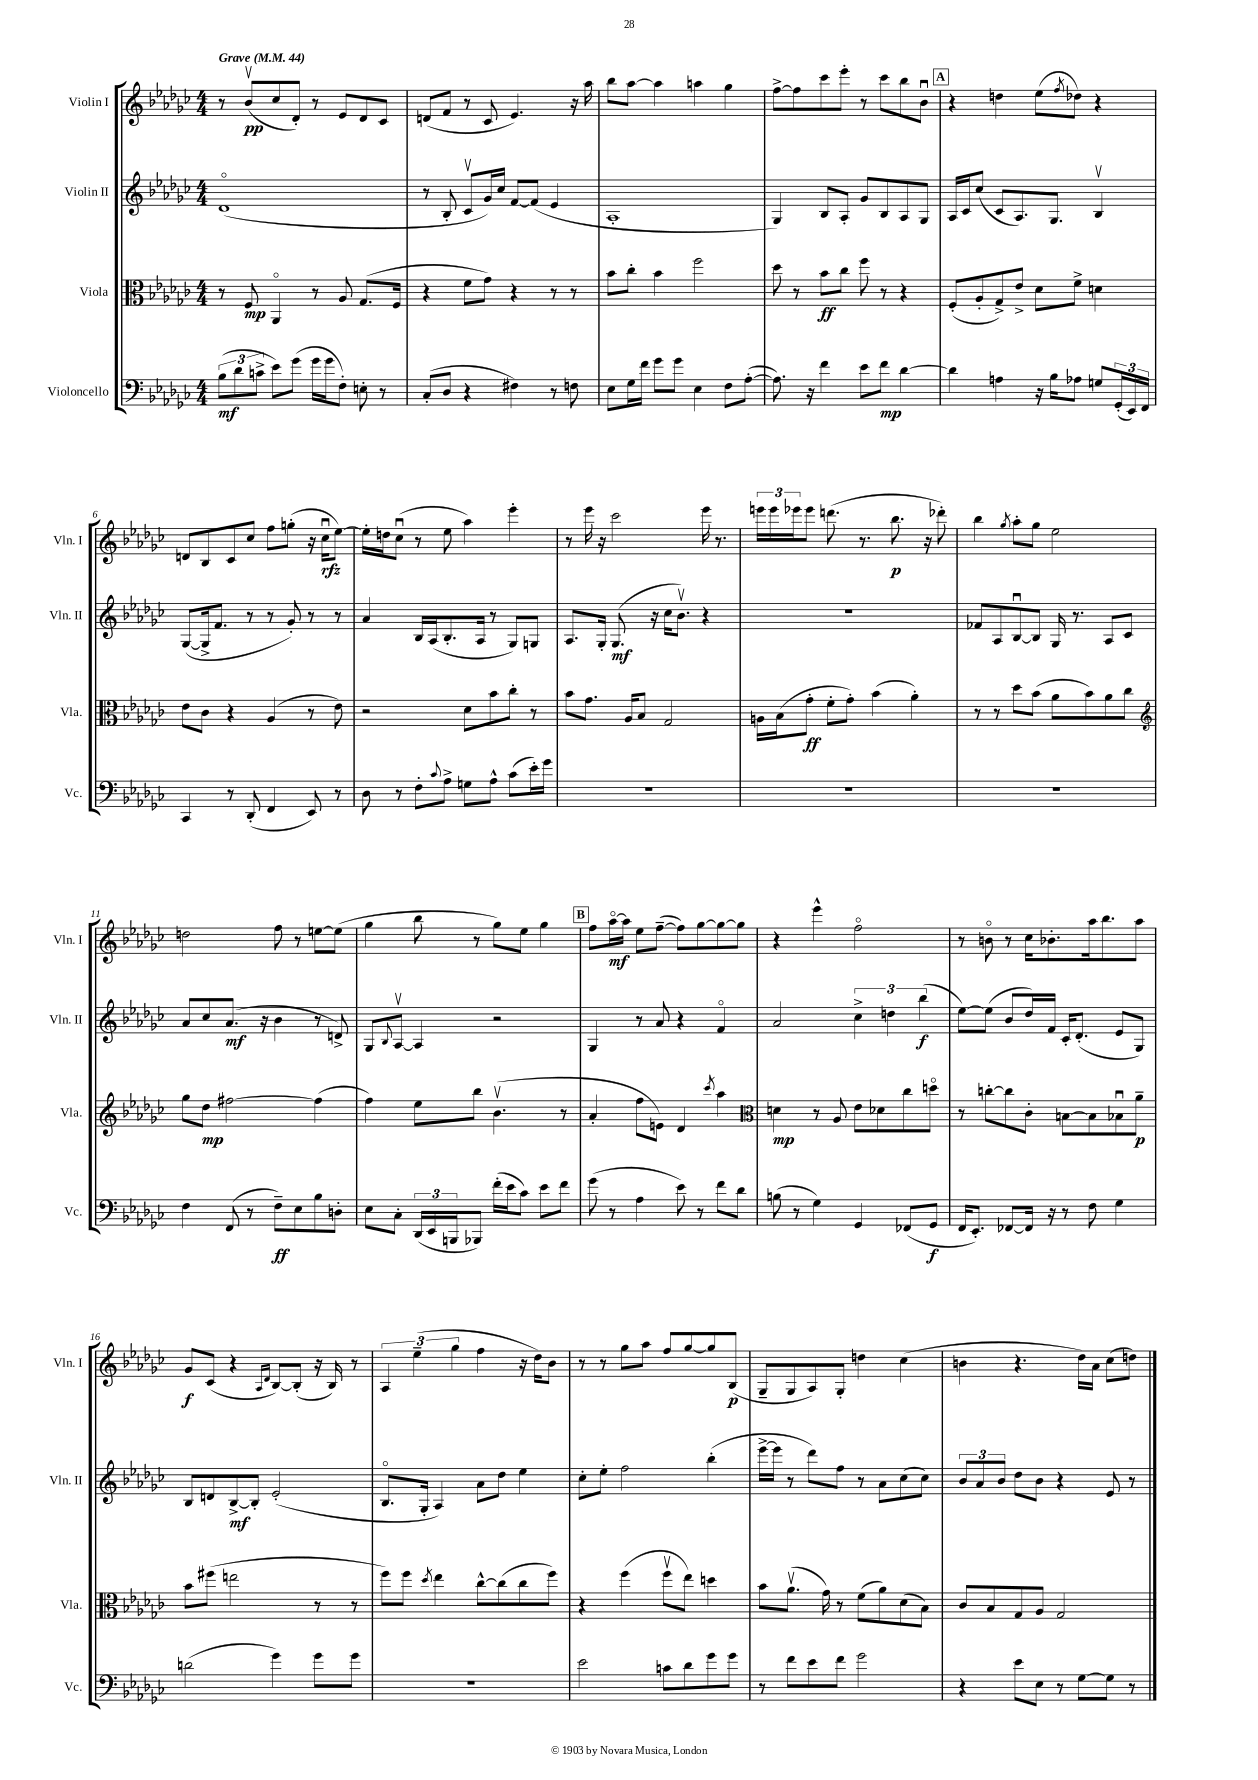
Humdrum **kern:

**kern	**dynam	**kern	**dynam	**kern	**dynam	**kern	**dynam
*part4	*part4	*part3	*part3	*part2	*part2	*part1	*part1
*staff4	*staff4	*staff3	*staff3	*staff2	*staff2	*staff1	*staff1
*I"Violoncello	*	*I"Viola	*	*I"Violin II	*	*I"Violin I	*
*I'Vc.	*	*I'Vla.	*	*I'Vln. II	*	*I'Vln. I	*
*clefF4	*	*clefC3	*	*clefG2	*	*clefG2	*
*k[b-e-a-d-g-c-]	*	*k[b-e-a-d-g-c-]	*	*k[b-e-a-d-g-c-]	*	*k[b-e-a-d-g-c-]	*
*M4/4	*	*M4/4	*	*M4/4	*	*M4/4	*
*MM44	*	*MM44	*	*MM44	*	*MM44	*
=1	=1	=1	=1	=1	=1	=1	=1
!	!	!	!	!	!	!LO:TX:a:B:t=Grave	!
(12B-\L	mf	8r	.	(1d-	.	8r	.
12d-\	.	.	.	.	.	.	.
.	.	8F/	mp	.	.	(8b-v/L	pp
12cn^\J	.	.	.	.	.	.	.
8e-\L)	.	4AA-/	.	.	.	8cc-/	.
(8g-\J	.	.	.	.	.	8d-'/J)	.
16g-\LL	.	8r	.	.	.	8r	.
16g-\J	.	.	.	.	.	.	.
8F'\J)	.	8A-/	.	.	.	8e-/L	.
8En'\	.	(8.G-/L	.	.	.	8d-/	.
8r	.	.	.	.	.	8c-/J	.
.	.	16F/Jk	.	.	.	.	.
=2	=2	=2	=2	=2	=2	=2	=2
(8C-'/L	.	4r	.	8r	.	(8dn/L	.
8D-/J	.	.	.	8B-'/	.	8f/J	.
4r	.	8f\L	.	8c-v/L	.	8r	.
.	.	8g-\J)	.	16g-/L)	.	8c-/	.
.	.	.	.	16cc-/JJ	.	.	.
4F#X\)	.	4r	.	[8f/L	.	4.e-/)	.
.	.	.	.	(8f/J]	.	.	.
8r	.	8r	.	4e-/	.	.	.
8Fn\	.	8r	.	.	.	16r	.
.	.	.	.	.	.	16aa-\	.
=3	=3	=3	=3	=3	=3	=3	=3
8E-\L	.	8b-\L	.	1A-'	.	8bb-\L	.
16G-\L	.	8cc-'\J	.	.	.	[8aa-\J	.
16f\JJ	.	.	.	.	.	.	.
8g-\L	.	4b-\	.	.	.	4aa-\]	.
8g-\J	.	.	.	.	.	.	.
4E-\	.	2ff\	.	.	.	4aan\	.
8F\L	.	.	.	.	.	4gg-\	.
([8A-'\J	.	.	.	.	.	.	.
=4	=4	=4	=4	=4	=4	=4	=4
8.A-\])	.	8dd-\	.	4G-/)	.	[8ff^\L	.
.	.	8r	.	.	.	8ff\]	.
16r	.	.	.	.	.	.	.
4f\	.	8b-\L	ff	8B-/L	.	8ccc-\	.
.	.	8cc-\J	.	8A-'/J	.	8eee-'\J	.
8e-\L	.	8ff\	.	8g-/L	.	8r	.
8f\J	mp	8r	.	8B-/	.	8ccc-\L	.
[4d-\	.	4r	.	8A-/	.	8bb-\	.
.	.	.	.	8G-/J	.	8b-u\J	.
!!LO:REH:place=s1:t=A
=5	=5	=5	=5	=5	=5	=5	=5
4d-\]	.	(8F'/L	.	16A-/LL	.	4r	.
.	.	.	.	16c-/J	.	.	.
.	.	8A-'/	.	(8cc-/J	.	.	.
4An\	.	8G-^/)	.	8c-/L	.	4ddn\	.
.	.	8e-^/J	.	8.A-/)	.	.	.
16r	.	8d-\L	.	.	.	(8ee-\L	.
16B-\KL	.	.	.	8.G-/J	.	.	.
.	.	.	.	.	.	8qff/	.
8A-X\J	.	8f^\J	.	.	.	8dd-X\J)	.
8Gn/L	.	4dn\	.	4B-v/	.	4r	.
(24GG-'/L	.	.	.	.	.	.	.
24EE-/)	.	.	.	.	.	.	.
24FF/JJ	.	.	.	.	.	.	.
!!LO:LB:g=z
=6	=6	=6	=6	=6	=6	=6	=6
4CC-/	.	8e-\L	.	([8G-/L	.	8dn/L	.
.	.	8c-\J	.	16G-^/k]	.	8B-/	.
.	.	.	.	8.f/J	.	.	.
8r	.	4r	.	.	.	8c-/	.
(8DD-'/	.	.	.	8r	.	8cc-/J	.
4FF/	.	(4A-/	.	8r	.	8ff\L	.
.	.	.	.	8g-'/)	.	(8ggn'\J	.
8EE-/)	.	8r	.	8r	.	16r	.
.	.	.	.	.	.	16cc-u\KL	rfz
8r	.	8e-\)	.	8r	.	[8ee-\J)	.
=7	=7	=7	=7	=7	=7	=7	=7
8D-\	.	2r	.	4a-/	.	16ee-'\LL]	.
.	.	.	.	.	.	16ddn\J	.
8r	.	.	.	.	.	(8cc-u\J	.
8F'\L	.	.	.	16B-/LL	.	8r	.
.	.	.	.	(16A-/J	.	.	.
8qqc-/	.	.	.	.	.	.	.
8A-^\J	.	.	.	8.B-'/	.	8ee-\	.
8Gn\L	.	8d-\L	.	.	.	4aa-\)	.
.	.	.	.	16A-/Jk	.	.	.
8A-^^\J	.	8b-\	.	8r	.	.	.
(8c-\L	.	8cc-'\J	.	8G-/L)	.	4eee-'\	.
16e-'\L)	.	8r	.	8Gn/J	.	.	.
16g-\JJ	.	.	.	.	.	.	.
=8	=8	=8	=8	=8	=8	=8	=8
1r	.	8b-\L	.	8.A-/L	.	8r	.
.	.	8.g-\J	.	.	.	16eee-\	.
.	.	.	.	16G-'/Jk	.	16r	.
.	.	.	.	(8.G-/	mf	2ccc-\	.
.	.	16A-/KL	.	.	.	.	.
.	.	8B-/J	.	.	.	.	.
.	.	.	.	16r	.	.	.
.	.	2G-/	.	16cc-\KL	.	.	.
.	.	.	.	8.b-v\J)	.	.	.
.	.	.	.	4r	.	16eee-\	.
.	.	.	.	.	.	8.r	.
=9	=9	=9	=9	=9	=9	=9	=9
1r	.	16An\LL	.	1r	.	24eeen\LL	.
.	.	.	.	.	.	24eee\	.
.	.	(16B-\J	.	.	.	.	.
.	.	.	.	.	.	24eee-X\J	.
.	.	8g-'\J	ff	.	.	8eee-\J	.
.	.	8f'\L	.	.	.	(8.dddn\	.
.	.	8g-'\J)	.	.	.	.	.
.	.	.	.	.	.	8.r	.
.	.	(4b-\	.	.	.	.	.
.	.	.	.	.	.	8.bb-\	p
.	.	4a-'\)	.	.	.	.	.
.	.	.	.	.	.	16r	.
.	.	.	.	.	.	8ddd-X'\)	.
=10	=10	=10	=10	=10	=10	=10	=10
1r	.	8r	.	8f-X/L	.	4bb-\	.
.	.	8r	.	8A-/	.	.	.
.	.	.	.	.	.	8qgg-/	.
.	.	8dd-\L	.	[8B-u/	.	8aa-'\L	.
.	.	(8b-\J	.	8B-/J]	.	8gg-\J	.
.	.	8a-\L	.	16G-/	.	2ee-\	.
.	.	.	.	8.r	.	.	.
.	.	8b-\)	.	.	.	.	.
.	.	8a-\	.	8A-/L	.	.	.
.	.	8cc-\J	.	8c-/J	.	.	.
!!LO:LB:g=z
=11	=11	=11	=11	=11	=11	=11	=11
*	*	*clefG2	*	*	*	*	*
4F\	.	8gg-\L	.	8a-/L	.	2ddn\	.
.	.	8dd-\J	mp	8cc-/	.	.	.
(8FF/	.	[2ff#X\	.	(8.a-/J	mf	.	.
8r	.	.	.	.	.	.	.
.	.	.	.	16r	.	.	.
8F~\L)	ff	.	.	4b-\	.	8ff\	.
8E-\	.	.	.	.	.	8r	.
8B-\	.	(4ff#\]	.	8r	.	[8een\L	.
8Dn'\J	.	.	.	8dn^/)	.	(8ee\J]	.
=12	=12	=12	=12	=12	=12	=12	=12
8E-\L	.	4ff\)	.	8G-/L	.	4gg-\	.
.	.	.	.	8qqB-/	.	.	.
8C-'\J	.	.	.	[8A-v/J	.	.	.
(24DD-/LL	.	8ee-\L	.	4A-/]	.	8bb-\	.
24EE-/	.	.	.	.	.	.	.
24BBBn/J	.	.	.	.	.	.	.
8BBB-X/J)	.	8bb-\J	.	.	.	8r	.
(16f'\LL	.	(4.b-v\	.	2r	.	8gg-\L)	.
16e-\J	.	.	.	.	.	.	.
8c-\J)	.	.	.	.	.	8ee-\J	.
8e-\L	.	.	.	.	.	4gg-\	.
8f\J	.	8r	.	.	.	.	.
!!LO:REH:place=s1:t=B
=13	=13	=13	=13	=13	=13	=13	=13
(8g-\	.	4a-'/	.	4G-/	.	8ff\L	.
8r	.	.	.	.	.	[16aa-\L	mf
.	.	.	.	.	.	16aa-\JJ]	.
4A-\	.	8ff\L	.	8r	.	8ee-\L	.
.	.	8en\J)	.	8a-/	.	([8ff~\J	.
8e-\)	.	4d-/	.	4r	.	8ff\L])	.
8r	.	.	.	.	.	[8gg-\	.
.	.	8qccc-/	.	.	.	.	.
8f\L	.	4aa-\	.	4f/	.	8gg-\_	.
8d-\J	.	.	.	.	.	8gg-\J]	.
=14	=14	=14	=14	=14	=14	=14	=14
*	*	*clefC3	*	*	*	*	*
(8Bn\	.	4dn\	mp	2a-/	.	4r	.
8r	.	.	.	.	.	.	.
4G-\)	.	8r	.	.	.	4eee-^^\	.
.	.	8A-/	.	.	.	.	.
4GG-/	.	8e-\L	.	6cc-^\	.	2ff\	.
.	.	8d-X\	.	.	.	.	.
.	.	.	.	6ddn\	.	.	.
(8FF-X/L	.	8cc-\	.	.	.	.	.
.	.	.	.	(6bb-\	f	.	.
8GG-/J	f	8ddn\J	.	.	.	.	.
=15	=15	=15	=15	=15	=15	=15	=15
16FF/KL	.	8r	.	[8ee-\L)	.	8r	.
8.EE-'/J)	.	.	.	.	.	.	.
.	.	[8ccn'\L	.	(8ee-\J]	.	8bn\	.
[8FF-X/L	.	8cc\]	.	8b-/L	.	8r	.
16FF-/Jk]	.	8c-'\J	.	16dd-/L)	.	16cc-\KL	.
16r	.	.	.	16f/JJ	.	8.b-X'\	.
8r	.	[8Bn\L	.	16c-'/KL	.	.	.
.	.	.	.	(8.d-'/J	.	.	.
8F\	.	8B\]	.	.	.	16aa-\k	.
.	.	.	.	.	.	8.bb-\	.
4G-\	.	8B-Xu\	.	8e-/L	.	.	.
.	.	8a-~\J	p	8G-/J)	.	8aa-\J	.
!!LO:LB:g=z
=16	=16	=16	=16	=16	=16	=16	=16
(2dn\	.	8b-\L	.	8B-/L	.	8g-/L	f
.	.	(8ff#X\J	.	8dn/	.	(8c-/J	.
.	.	2een\	.	[8B-^/	mf	4r	.
.	.	.	.	8B-'/J]	.	.	.
.	.	.	.	.	.	16qqA-/LL	.
.	.	.	.	.	.	16qqd-/JJ	.
4g-\)	.	.	.	(2e-'/	.	[8B-/L)	.
.	.	.	.	.	.	(8B-'/J]	.
8g-\L	.	8r	.	.	.	16r	.
.	.	.	.	.	.	16B-/)	.
8g-\J	.	8r	.	.	.	8r	.
=17	=17	=17	=17	=17	=17	=17	=17
1r	.	8ff\L)	.	8.B-/L	.	6A-/	.
.	.	8ff\J	.	.	.	.	.
.	.	.	.	.	.	(6ee-~\	.
.	.	.	.	16G-'/Jk	.	.	.
.	.	8qdd-/	.	.	.	.	.
.	.	4ee-\	.	4A-/)	.	.	.
.	.	.	.	.	.	6gg-\	.
.	.	[8cc-^^\L	.	8a-\L	.	4ff\	.
.	.	(8cc-\]	.	8dd-\J	.	.	.
.	.	8cc-\	.	4ee-\	.	16r	.
.	.	.	.	.	.	16dd-\KL)	.
.	.	8ff\J)	.	.	.	8b-\J	.
=18	=18	=18	=18	=18	=18	=18	=18
2e-\	.	4r	.	8cc-'\L	.	8r	.
.	.	.	.	8ee-'\J	.	8r	.
.	.	(4ff\	.	2ff\	.	8gg-\L	.
.	.	.	.	.	.	8aa-\J	.
8cn\L	.	8ffv\L	.	.	.	8ff/L	.
8d-\	.	8ee-\J)	.	.	.	[8gg-/	.
8g-\	.	4ddn\	.	(4bb-'\	.	8gg-/]	.
8g-\J	.	.	.	.	.	(8B-/J	p
=19	=19	=19	=19	=19	=19	=19	=19
8r	.	8b-\L	.	[16eee-^\LL	.	8G-~/L	.
.	.	.	.	16eee-\JJ]	.	.	.
8f\L	.	(8.a-v\J	.	8r	.	8G-/	.
8e-\	.	.	.	8ddd-\L)	.	8A-/)	.
.	.	16g-\)	.	.	.	.	.
8f\J	.	8r	.	8ff\J	.	8G-'/J	.
2g-\	.	(8f\L	.	8r	.	4ddn\	.
.	.	8a-\)	.	8a-\L	.	.	.
.	.	(8d-\	.	(8cc-\	.	(4cc-\	.
.	.	8B-\J)	.	8cc-\J)	.	.	.
=20	=20	=20	=20	=20	=20	=20	=20
4r	.	8c-/L	.	12b-/L	.	4bn\	.
.	.	.	.	12a-/	.	.	.
.	.	8B-/	.	.	.	.	.
.	.	.	.	12b-/J	.	.	.
8e-\L	.	8G-/	.	8dd-\L	.	4.r	.
8E-\J	.	8A-/J	.	8b-\J	.	.	.
8r	.	2G-/	.	4r	.	.	.
[8G-\L	.	.	.	.	.	16dd-\LL)	.
.	.	.	.	.	.	16a-\JJ	.
8G-\J]	.	.	.	8e-/	.	(8cc-\L	.
8r	.	.	.	8r	.	8ddn\J)	.
==	==	==	==	==	==	==	==
*-	*-	*-	*-	*-	*-	*-	*-
